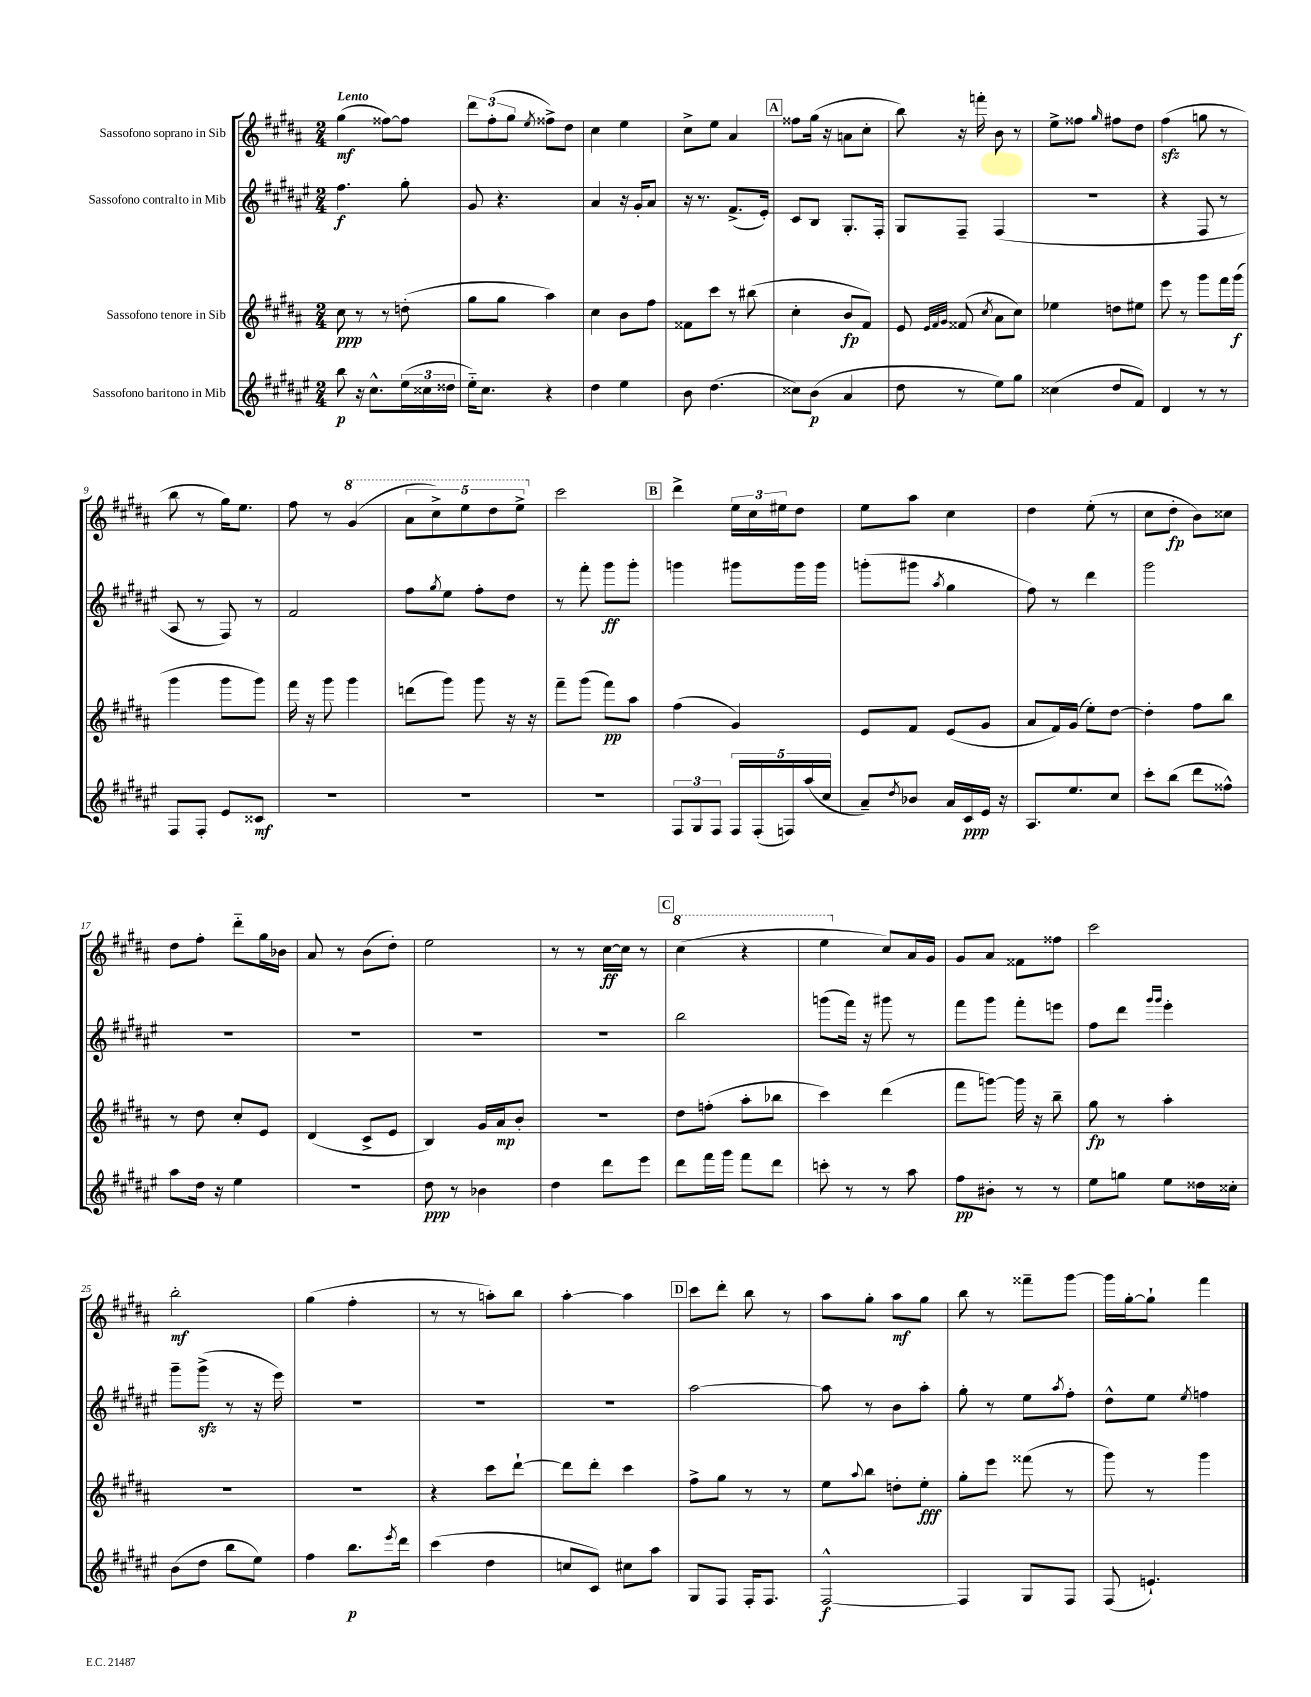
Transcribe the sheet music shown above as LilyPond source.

<<
\new StaffGroup <<
\new Staff = "s0" \with { instrumentName = "Sassofono soprano in Sib" } {
    \clef treble \key b \major \numericTimeSignature \time 2/4 \tempo "Lento"
    gis''4\mf( fisis''8~) fisis''8 |
    \tuplet 3/2 { dis'''8 fis''8-.( gis''8 } \acciaccatura { e''8 } fisis''8->) dis''8 |
    cis''4 e''4 |
    cis''8-> e''8 ais'4 |
    \mark \markup { \box "A" } fisis''8 gis''16( r16 a'8 cis''8-. |
    b''8) r16 f'''16-. b'8 r8 |
    e''8-> fisis''8 \grace { gis''16 } fis''8 dis''8 |
    fis''4\sfz( g''8 r8 |
    b''8 r8 gis''16) e''8. |
    fis''8 r8 \ottava #1 gis''4( |
    \tuplet 5/4 { ais''8 cis'''8->) e'''8 dis'''8 e'''8-> \ottava #0 } |
    cis'''2 |
    \mark \markup { \box "B" } dis'''4-> \tuplet 3/2 { e''16 cis''16 eis''16 } dis''8 |
    e''8 ais''8 cis''4 |
    dis''4 e''8-.( r8 |
    cis''8 dis''8-.\fp b'8) cisis''8 |
    dis''8 fis''8-. dis'''8-_ gis''16 bes'16 |
    ais'8 r8 b'8( dis''8-.) |
    e''2 |
    r8 r8 cis''16~\ff cis''16 r8 |
    \mark \markup { \box "C" } \ottava #1 cis'''4( r4 |
    e'''4 \ottava #0 cis''8) ais'16 gis'16 |
    gis'8 ais'8 fisis'8 fisis''8 |
    cis'''2 |
    b''2-.\mf |
    gis''4( fis''4-. |
    r8 r8 a''8-.) b''8 |
    ais''4~-. ais''4 |
    \mark \markup { \box "D" } cis'''8 dis'''8-. b''8 r8 |
    ais''8 gis''8-. ais''8\mf gis''8 |
    b''8 r8 fisis'''8-- gis'''8~ |
    gis'''16 gis''16~-. gis''8-! fis'''4 \bar "|." |
}
\new Staff = "s1" \with { instrumentName = "Sassofono contralto in Mib" } {
    \clef treble \key fis \major \numericTimeSignature \time 2/4
    fis''4.\f gis''8-. |
    gis'8 r4. |
    ais'4 r16 gis'16-. ais'8 |
    r16 r8. fis'8.->( eis'16-.) |
    \mark \markup { \box "A" } cis'8 b8 gis8.-. fis16-. |
    gis8 fis8-- fis4( |
    R2 |
    r4 fis8 r8 |
    ais8 r8 fis8) r8 |
    fis'2 |
    fis''8 \acciaccatura { gis''8 } eis''8 fis''8-. dis''8 |
    r8 fis'''8-. gis'''8\ff gis'''8-. |
    \mark \markup { \box "B" } g'''4 gis'''8 gis'''16 gis'''16 |
    g'''8-.( gis'''8 \acciaccatura { ais''8 } gis''4 |
    fis''8) r8 dis'''4 |
    gis'''2 |
    R2 |
    R2 |
    R2 |
    R2 |
    \mark \markup { \box "C" } b''2 |
    g'''8( fis'''16) r16 gis'''8 r8 |
    fis'''8 gis'''8 fis'''8-. e'''8 |
    fis''8 dis'''8 \grace { gis'''16 gis'''16 } eis'''4-. |
    gis'''8-- gis'''8->\sfz( r8 r16 eis'''16) |
    R2 |
    R2 |
    R2 |
    \mark \markup { \box "D" } ais''2~ |
    ais''8 r8 b'8 ais''8-. |
    gis''8-. r8 eis''8 \acciaccatura { ais''8 } fis''8-. |
    dis''8-^ eis''8 \acciaccatura { eis''8 } f''4 \bar "|." |
}
\new Staff = "s2" \with { instrumentName = "Sassofono tenore in Sib" } {
    \clef treble \key b \major \numericTimeSignature \time 2/4
    cis''8\ppp r8 r8 d''8-.( |
    gis''8 gis''8 ais''4) |
    cis''4 b'8 fis''8 |
    fisis'8 cis'''8 r8 bis''8( |
    \mark \markup { \box "A" } cis''4-. b'8\fp fis'8) |
    e'8 \grace { e'32 fis'32 gis'32 } fisis'8( \acciaccatura { cis''8 } ais'8 cis''8) |
    ees''4 d''8 eis''8 |
    e'''8 r8 gis'''8 fis'''16 gis'''16\f( |
    gis'''4 gis'''8 gis'''8) |
    fis'''16 r16 gis'''8 gis'''4 |
    d'''8( gis'''8) gis'''8 r16 r16 |
    fis'''8-- gis'''8( fis'''8\pp) ais''8 |
    \mark \markup { \box "B" } fis''4( gis'4) |
    e'8 fis'8 e'8( gis'8 |
    ais'8 fis'16) gis'16( e''8-.) dis''8~ |
    dis''4-. fis''8 b''8 |
    r8 dis''8 cis''8-. e'8 |
    dis'4( cis'8-> e'8 |
    b4) gis'16 ais'16\mp b'8-. |
    R2 |
    \mark \markup { \box "C" } dis''8 f''8-.( ais''8-. bes''8 |
    cis'''4) dis'''4( |
    fis'''8 g'''8~) g'''16 r16 b''8-- |
    gis''8\fp r8 ais''4-. |
    R2 |
    R2 |
    r4 cis'''8 dis'''8~-! |
    dis'''8 dis'''8-. cis'''4 |
    \mark \markup { \box "D" } fis''8-> gis''8 r8 r8 |
    e''8 \appoggiatura { ais''8 } b''8 d''8-. e''8-.\fff |
    gis''8-. e'''8 fisis'''8( r8 |
    gis'''8) r8 gis'''4 \bar "|." |
}
\new Staff = "s3" \with { instrumentName = "Sassofono baritono in Mib" } {
    \clef treble \key fis \major \numericTimeSignature \time 2/4
    b''8\p r16 cis''8.-^ \tuplet 3/2 { eis''16( cisis''16 disis''16 } |
    eis''16-_) cis''8. r4 |
    dis''4 eis''4 |
    b'8 dis''4.( |
    \mark \markup { \box "A" } cisis''8) b'8\p( ais'4 |
    dis''8 r8 eis''8) gis''8 |
    cisis''4( dis''8 fis'8) |
    dis'4 r8 r8 |
    fis8 fis8-. eis'8 cisis'8\mf |
    R2 |
    R2 |
    R2 |
    \mark \markup { \box "B" } \tuplet 3/2 { fis8 gis8 fis8 } \tuplet 5/4 { fis16 fis16-.( f16) ais''16( cis''16 } |
    ais'8--) \acciaccatura { dis''8 } bes'8 ais'16 cis'16\ppp eis'16 r16 |
    ais8. eis''8. cis''8 |
    cis'''8-. b''8( dis'''8 fisis''8-^) |
    ais''8 dis''16 r16 eis''4 |
    R2 |
    dis''8\ppp r8 bes'4 |
    dis''4 dis'''8 eis'''8 |
    \mark \markup { \box "C" } dis'''8 fis'''16 gis'''16 fis'''8 dis'''8 |
    c'''8-. r8 r8 ais''8 |
    fis''8\pp bis'8-. r8 r8 |
    eis''8 g''8 eis''8 disis''16 cisis''16-. |
    b'8( dis''8 b''8 eis''8) |
    fis''4 b''8.\p \acciaccatura { eis'''8 } dis'''16 |
    cis'''4( dis''4 |
    c''8 cis'8) cis''8 ais''8 |
    \mark \markup { \box "D" } gis8 fis8 fis16-. fis8. |
    fis2~-^\f |
    fis4 gis8 fis8 |
    fis8( e'4.-!) \bar "|." |
}
>>
>>
